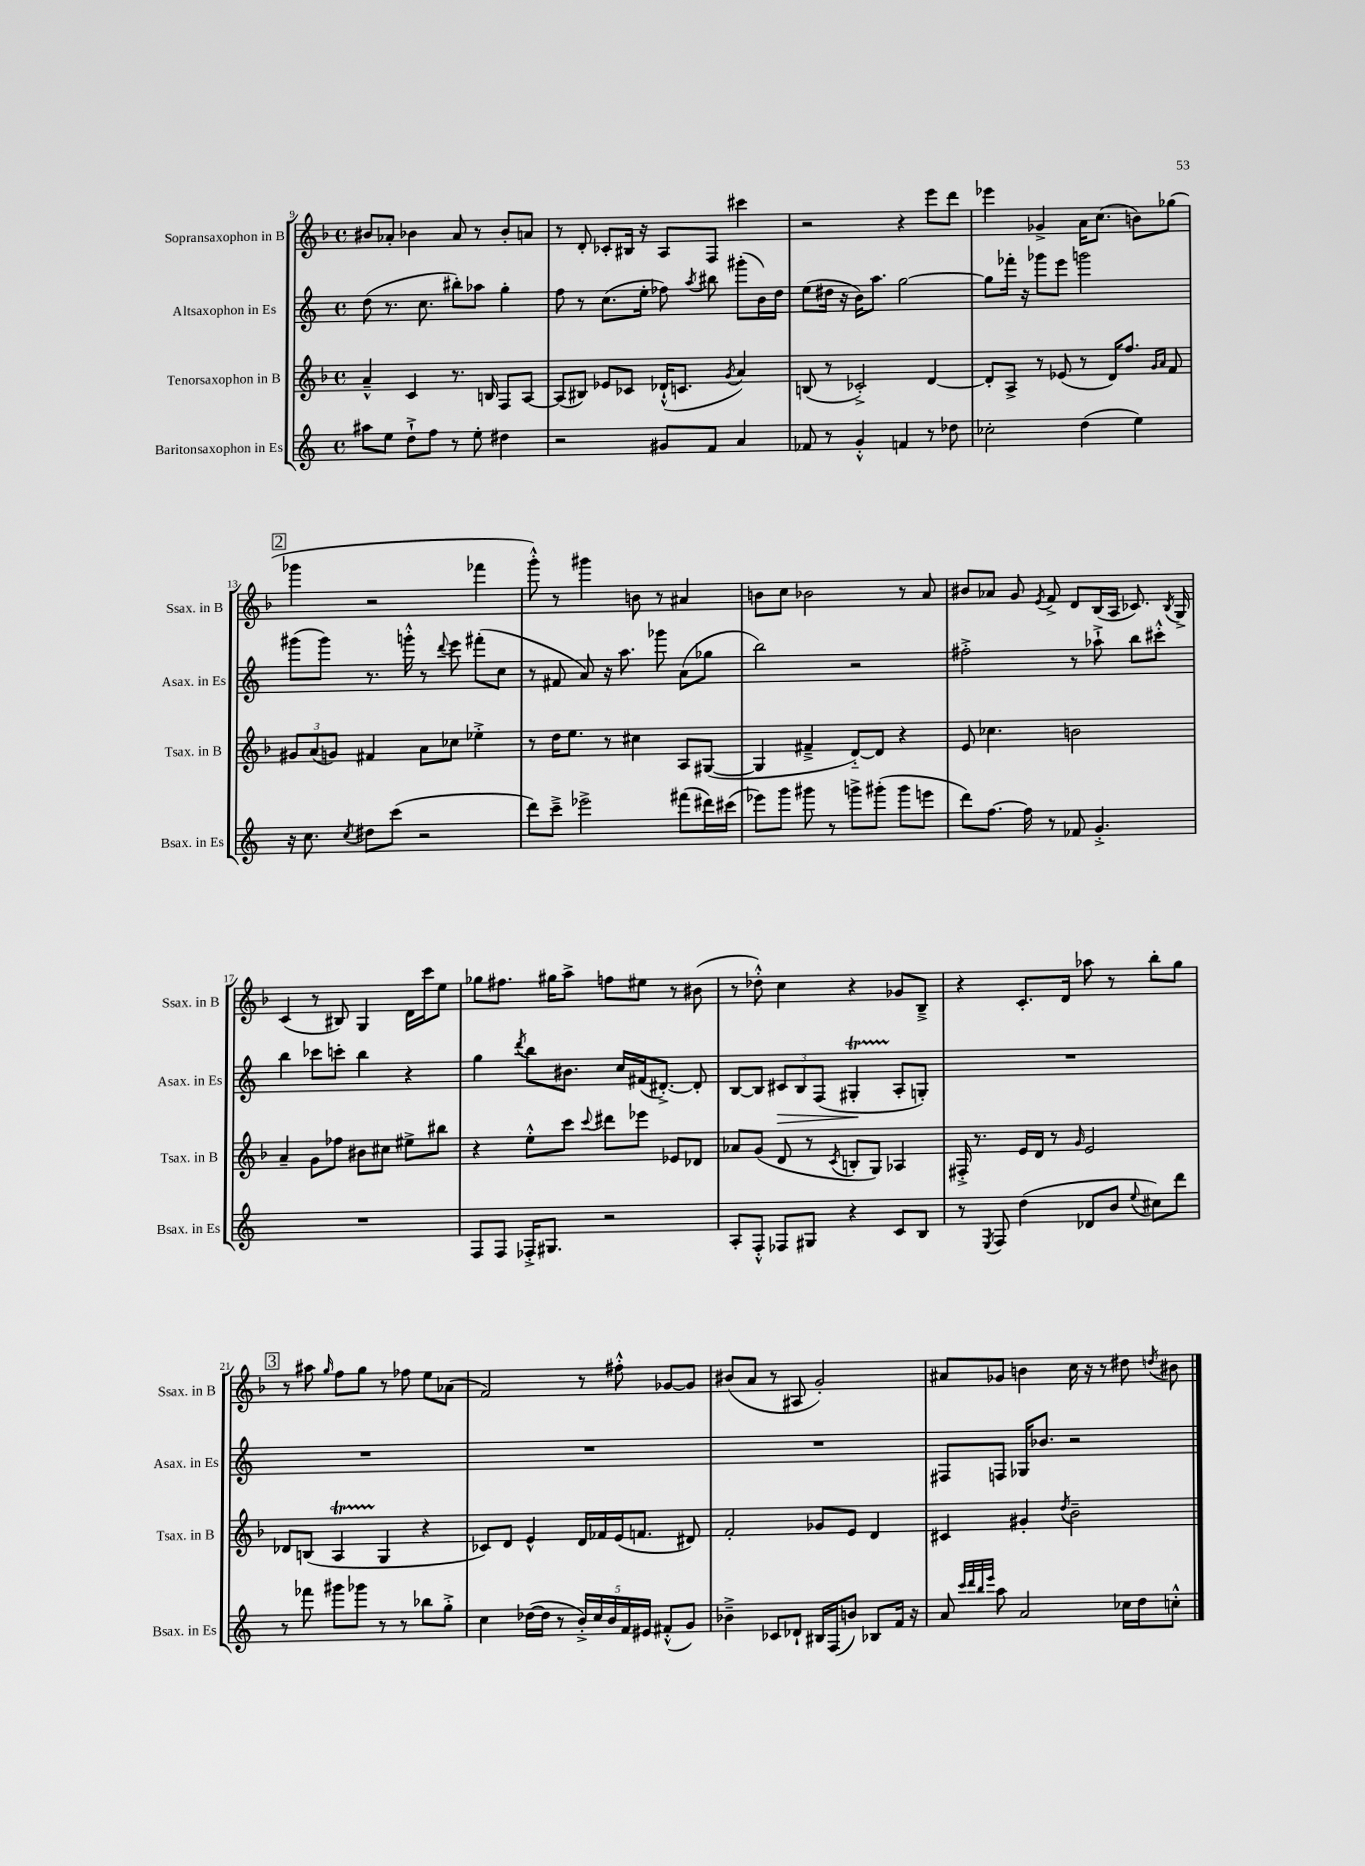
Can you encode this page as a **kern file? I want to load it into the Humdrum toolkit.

**kern	**kern	**kern	**kern
*staff4	*staff3	*staff2	*staff1
*clefG2	*clefG2	*clefG2	*clefG2
*k[]	*k[b-]	*k[]	*k[b-]
*M4/4	*M4/4	*M4/4	*M4/4
*met(c)	*met(c)	*met(c)	*met(c)
8aa#\L	4a~^^/	(8dd\	8b#/L
8ee\J	.	8.r	8a-'/J
8dd`^\L	4c/	.	4b-\
.	.	8.cc\	.
8ff\J	.	.	.
8r	8.r	8bb#'\L)	8a-/
8ee'\	.	8aa-\J	8r
.	16B/	.	.
4dd#\	8F/L	4gg'\	8b-'/L
.	[8A/J	.	8a/J
=	=	=	=
2r	(8A/]L	8ff\	8r
.	8B#/J)	8r	8d'/
.	8e-/L	(8.cc\L	8c-'/L
.	8c-/J	.	16B#/Jk
.	.	16ee'\Jk	16r
8g#/L	(16d-`^^/LK	8ff-\)	8A/L
.	8.c/J	.	.
.	.	8qaa/	.
8f/J	.	8bb#\	8F/J
.	8qg/	.	.
4a/	4a/)	(8ggg#'\L	4ccc#\
.	.	16b\L)	.
.	.	16dd\JJ	.
=	=	=	=
8f-/	(8B/	(8ee\L	2r
8r	8r	16dd#\Jk	.
.	.	16r	.
4g'^^/	2c-'^/)	16b\LK)	.
.	.	8.aa\J	.
4f/	.	[2gg\	4r
8r	[4d/	.	8eee\L
8dd-\	.	.	8ddd\J
=	=	=	=
2cc-'\	8d'/]L	8gg\]L	4eee-\
.	8A^/J	16fff-'\Jk	.
.	.	16r	.
.	8r	8ggg-\L	4g-^/
.	(8e-/	8eee\J	.
(4dd\	8r	2ggg\	16a\LK
.	.	.	(8.cc\J
.	16d/LK)	.	.
.	8.ff/J	.	.
4ee\)	.	.	8b\L)
.	16qqg/LL	.	.
.	16qqa/JJ	.	.
.	8f/	.	(8gg-\J
=	=	=	=
16r	12g#/L	(8ggg#\L	4ggg-\
8.cc\	.	.	.
.	(12a/	.	.
.	.	8ggg#\J)	.
.	12g/J)	.	.
8qcc/	.	.	.
8dd#\L	4f#/	8.r	2r
(8ccc\J	.	.	.
.	.	16ggg'^^\	.
2r	8a\L	8r	.
.	.	8qqddd/	.
.	8cc-\J	8eee\	.
.	4ee-'^\	(8fff#'\L	4fff-\
.	.	8cc\J	.
=	=	=	=
8ddd\L)	8r	8r	8ggg'^^\)
8ccc~^\J	16dd\LK	8f#/	8r
.	8.ee\J	.	.
2eee-^\	.	8a/)	4ggg#\
.	8r	16r	.
.	.	8.aa\	.
.	4cc#\	.	8b\
.	.	8ggg-\	8r
(8fff#\L	8A/L	(8a\L	4a#/
16ddd#\L)	([8G#/J	8gg-\J	.
(16ccc#\JJ	.	.	.
=	=	=	=
8eee-\L)	4G#/]	2bb\)	8b\L
8ggg\J	.	.	8cc\J
8ggg#\	4f#~^/	.	2b-\
8r	.	.	.
8ggg^\L	[8d'~/L)	2r	.
(8ggg#'\J	8d/]J	.	.
8ggg#\L	4r	.	8r
8eee\J	.	.	8a/
=	=	=	=
8ddd\L)	8e/	2ff#'^\	8b#/L
[8.ff\J	4.cc-\	.	8a-/J
.	.	.	8g/
16ff\]	.	.	.
.	.	.	8qe/
8r	.	.	8f^/
8f-/	2b\	8r	8d/L
4.g'^/	.	8aa-`^\	(16B-/L
.	.	.	16A/JJ
.	.	8bb\L	8.c-/)
.	.	8ccc#'^^\J	.
.	.	.	8qB-/
.	.	.	16G^/
=	=	=	=
1r	4a~/	4bb\	(4c/
.	8g\L	8ccc-\L	8r
.	8ff-\J	8ccc'\J	8B#/)
.	8b#\L	4bb\	4G/
.	8cc#\J	.	.
.	8ee#^\L	4r	16d\LL
.	.	.	16ccc\J
.	8bb#\J	.	8ee\J
=	=	=	=
8F/L	4r	4gg\	8gg-\L
8F/J	.	.	8.ff#\J
.	.	8qddd/	.
16F-'^/LK	8ee'^^\L	8bb\L	.
8.G#/J	.	.	16gg#\LK
.	8ccc\J	8.b#\J	8aa^\J
.	8qqccc/	.	.
2r	8ddd#\L	.	8ff\L
.	.	16cc/LL	.
.	8eee-\J	(16f#/J	8ee#\J
.	.	[8.d#'^/J)	.
.	8e-/L	.	8r
.	8d-/J	8d#'/]	(8b#\
=	=	=	=
8A'/L	8a-/L	[8B/L	8r
8F'^^/J	(8g/J	8B/]J	8dd-'^^\)
8F-/L	8d/	12c#/L	4cc\
.	.	12B/	.
8G#/J	8r	.	.
.	.	(12F/J	.
.	8qc/	.	.
4r	8B'/L	4G#'/	4r
.	8G/J)	.	.
8c/L	4A-/	8A'/L	8g-/L
8B/J	.	8G'/J)	8B-~^/J
=	=	=	=
8r	16F#'^/	1r	4r
.	8.r	.	.
8qE/	.	.	.
8F/	.	.	.
(4dd\	16e/LL	.	8.c'/L
.	16d/JJ	.	.
.	8r	.	.
.	.	.	16d/Jk
.	16qqg/	.	.
8d-/L	2e/	.	8aa-\
8b/J	.	.	8r
8qqee/	.	.	.
8cc#\L)	.	.	8bb-'\L
8ddd\J	.	.	8gg\J
=	=	=	=
8r	8d-/L	1r	8r
8fff-\	(8B/J	.	8aa#\
.	.	.	16qqgg/
8ggg#\L	4A/	.	8ff\L
8ggg-\J	.	.	8gg\J
8r	4G/	.	8r
8r	.	.	8ff-\
8bb-\L	4r	.	8ee\L
8gg'^\J	.	.	(8a-\J
=	=	=	=
4cc\	8c-/L)	1r	2f/)
.	8d/J	.	.
([16dd-\LL	4e^^/	.	.
16dd-\]JJ	.	.	.
8r	.	.	.
20b'^/LL)	16d/LL	.	8r
20cc/	.	.	.
.	16f-/	.	.
20b/	.	.	.
.	(16e/J	.	8ff#'^^\
20f/	.	.	.
.	8.f/J	.	.
20e#/JJ	.	.	.
(8f#'^^/L	.	.	[8g-/L
8g/J)	8d#/)	.	8g-/]J
=	=	=	=
4b-~^\	2f'/	1r	(8b#/L
.	.	.	8a/J
8c-/L	.	.	8r
8d-`/J	.	.	8A#/
16B#/LL	8g-/L	.	2g'/)
(16F/J	.	.	.
8b/J)	8e/J	.	.
8B-/L	4d/	.	.
16f/Jk	.	.	.
16r	.	.	.
=	=	=	=
8a/	4c#/	8F#/L	8a#/L
32qqccc/LLL	.	.	.
32qqddd/	.	.	.
32qqbb/	.	.	.
32qqeee/JJJ	.	.	.
8aa\	.	8F/J	8g-/J
2a/	4g#'/	16G-/LK	4b\
.	.	8.b-/J	.
.	8qdd/	.	.
.	2b-~\	2r	16cc\
.	.	.	16r
.	.	.	8r
16cc-\LL	.	.	8dd#\
16dd\J	.	.	.
.	.	.	8qdd/
8cc'^^\J	.	.	8b#\
==	==	==	==
*-	*-	*-	*-
